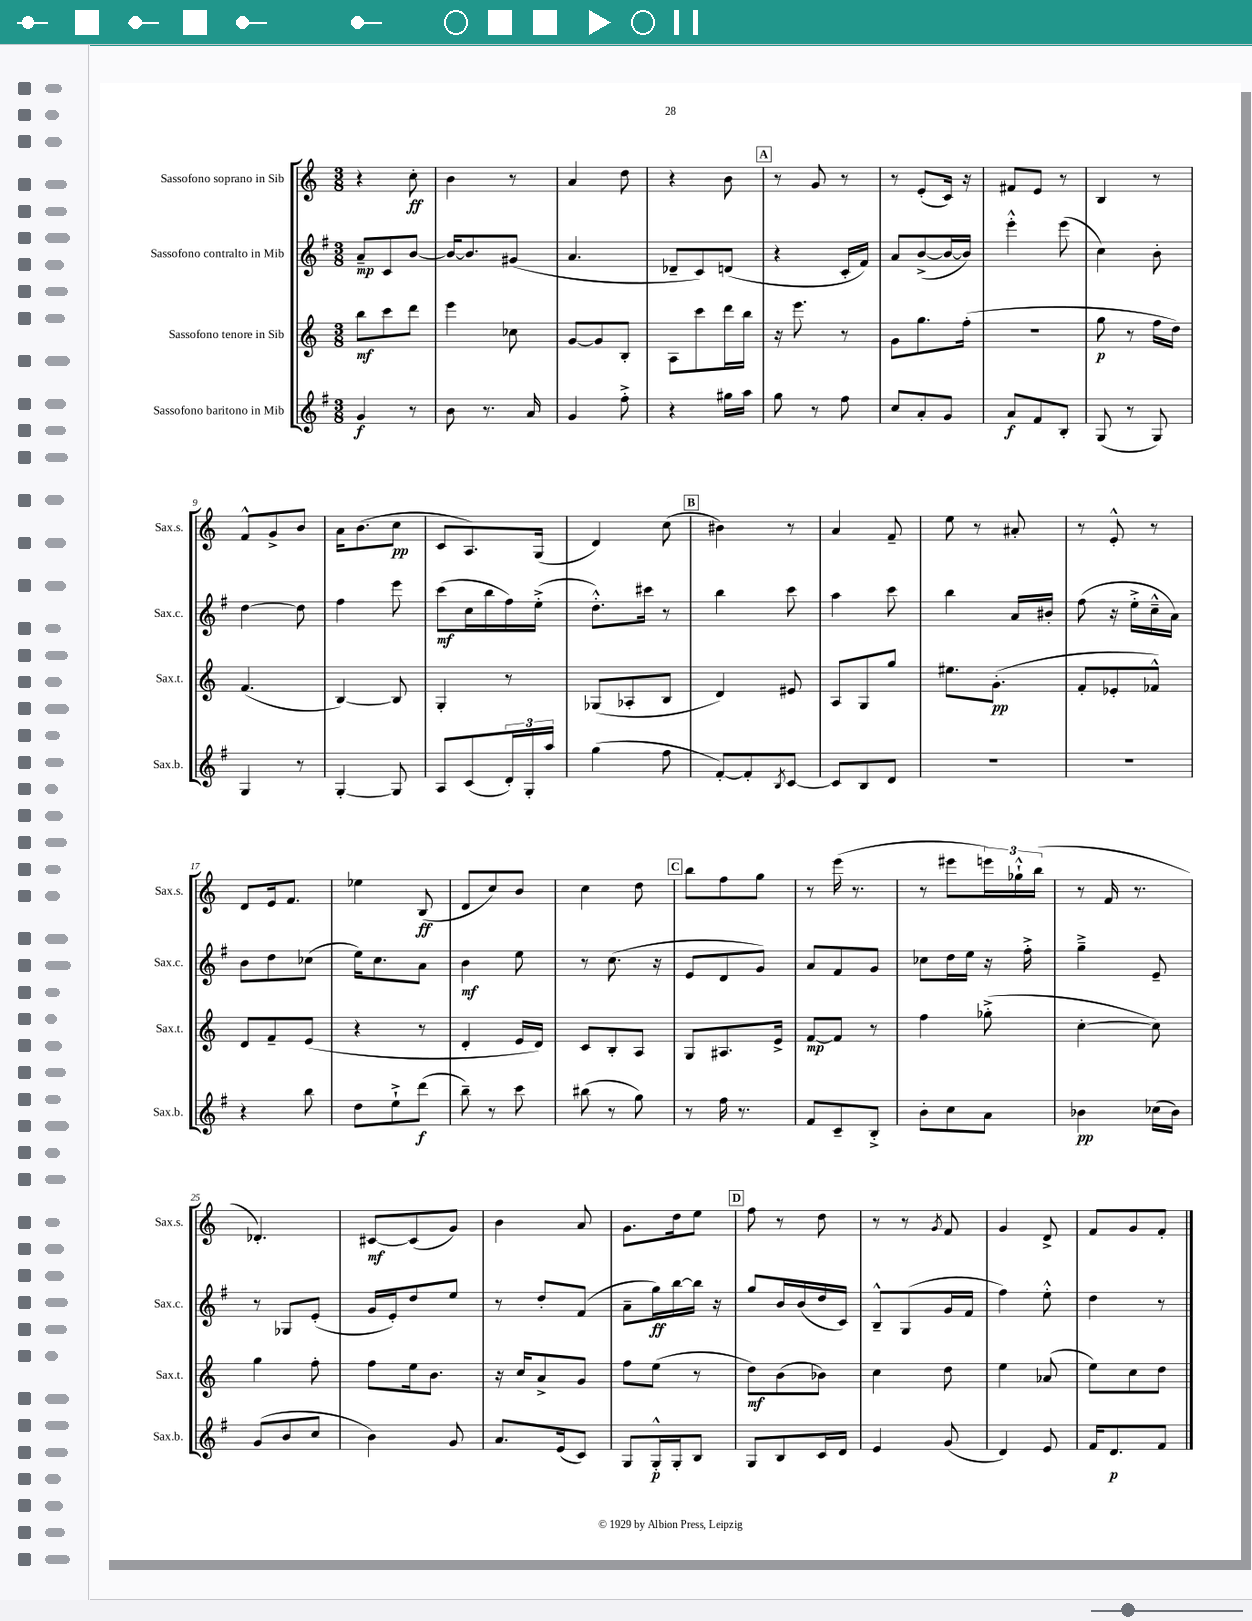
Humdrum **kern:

**kern	**kern	**kern	**kern
*staff4	*staff3	*staff2	*staff1
*clefG2	*clefG2	*clefG2	*clefG2
*k[f#]	*k[]	*k[f#]	*k[]
*M3/8	*M3/8	*M3/8	*M3/8
4g	8bb	8a~	4r
.	8ccc	8c	.
8r	8ddd	[8b	8cc'
=	=	=	=
8b	4eee	16b_	4b
.	.	8.b]	.
8.r	.	.	.
.	8cc-	(8g#	8r
16a	.	.	.
=	=	=	=
4g	[8g	4.a	4a
.	8g]	.	.
8ff#'^	8B'	.	8dd
=	=	=	=
4r	8A	8d-~	4r
.	8ccc	8c)	.
16gg#	16ddd	(8d	8b
16aa	16bb	.	.
=	=	=	=
8gg	16r	4r	8r
.	8.eee	.	.
8r	.	.	8g
8ff#	8r	16c'	8r
.	.	16f#)	.
=	=	=	=
8cc	8g	8a	8r
8a'	8.gg	([8b^	(8e'
8g	.	16b_	16c)
.	(16ff'	16b])	16r
=	=	=	=
8a	4.r	4eee'^^	8f#
8f#	.	.	8e
8B'	.	(8eee	8r
=	=	=	=
(8G	8gg	4cc)	4B
8r	8r	.	.
8G)	16ff	8b'	8r
.	16dd)	.	.
=	=	=	=
4G	(4.f	[4dd	8f^^
.	.	.	8g^
8r	.	8dd]	8b
=	=	=	=
[4G'	[4B)	4ff#	16a
.	.	.	(8.b
8G]	8B]	8eee	8cc
=	=	=	=
8A	4G'	(8ccc	8c
(8c	.	16cc	8.A)
.	.	16bb	.
24d')	8r	16ff#)	.
24G'	.	.	.
.	.	(16ee'^	(16G
24aa	.	.	.
=	=	=	=
(4gg	(8G-	8.dd'^^)	4d)
.	8A-'	.	.
.	.	16ccc#	.
8ff#	8B	8r	(8cc
=	=	=	=
[8f#')	4d)	4bb	4b#)
8f#']	.	.	.
8qB	.	.	.
[8c	8e#	8ccc	8r
=	=	=	=
8c]	8A	4aa	4a
8B	8G	.	.
8d	8gg	8ccc	8f~
=	=	=	=
4.r	8.ee#	4bb	8ee
.	.	.	8r
.	(8.g'	.	.
.	.	16a	8a#'
.	.	16b#'	.
=	=	=	=
4.r	8f'	(8ff#	8r
.	8e-'	16r	8e'^^
.	.	16ee'^	.
.	8f-^^)	16cc~^^	8r
.	.	16a)	.
=	=	=	=
4r	8d	8b	8d
.	8f~	8dd	16e
.	.	.	8.f
8bb	(8e	(8cc-	.
=	=	=	=
8dd	4r	16ee)	4ee-
.	.	8.cc	.
8ee`^	.	.	.
(8ddd	8r	8a	(8B
=	=	=	=
8bb~)	4d'	4b	8d
8r	.	.	8cc)
8ccc	16e	8ee	8b
.	16d)	.	.
=	=	=	=
(8bb#	8c	8r	4cc
8r	8B'	(8.cc	.
8gg)	8A	.	8dd
.	.	16r	.
=	=	=	=
8r	8G	8e	8bb
16ff#	8.A#	8d	8ff
8.r	.	.	.
.	.	8g)	8gg
.	16e^	.	.
=	=	=	=
8f#	[8f	8a	8r
8c~	8f]	8f#	(16eee
.	.	.	8.r
8B'^	8r	8g	.
=	=	=	=
8b'	4ff	8cc-	8r
8cc	.	16dd	8eee#
.	.	16ee	.
8a	(8gg-'^	16r	24eee)
.	.	.	24gg-`^^
.	.	16ff#'^	.
.	.	.	(24bb
=	=	=	=
4b-	[4cc'	4gg~^	8r
.	.	.	16f
.	.	.	8.r
(16cc-	8cc])	8e~	.
16b-)	.	.	.
=	=	=	=
(8g	4gg	8r	4.d-')
8b	.	8G-	.
8cc	8ff'	(8e'	.
=	=	=	=
4b)	8ff	16g	[8c#
.	.	16e')	.
.	16ee	8dd	(8c#]
.	8.b	.	.
8g	.	8ee	8g)
=	=	=	=
8.a	16r	8r	4b
.	16cc	.	.
.	8a^	8dd'	.
(16e	.	.	.
8c)	8g	(8f#	8a
=	=	=	=
8G	8ff	8a~	8.g
16G'^^	(8ee	16gg)	.
16G'	.	[16bb	16dd
8B	8r	16bb]	8ee
.	.	16r	.
=	=	=	=
8G	8dd)	8gg	8ff
8B	(8b	16b	8r
.	.	(16b	.
16c	8b-)	16dd	8dd
16d	.	16c)	.
=	=	=	=
4e	4cc	8B~^^	8r
.	.	(8G	8r
.	.	.	8qg
(8g	8dd	16g	8f
.	.	16f#	.
=	=	=	=
4d)	4ee	4ff#)	4g
8e	(8a-	8ee'^^	8d^
=	=	=	=
16f#	8ee)	4dd	8f
8.d	.	.	.
.	8cc	.	8g
8f#	8dd	8r	8f'
==	==	==	==
*-	*-	*-	*-
